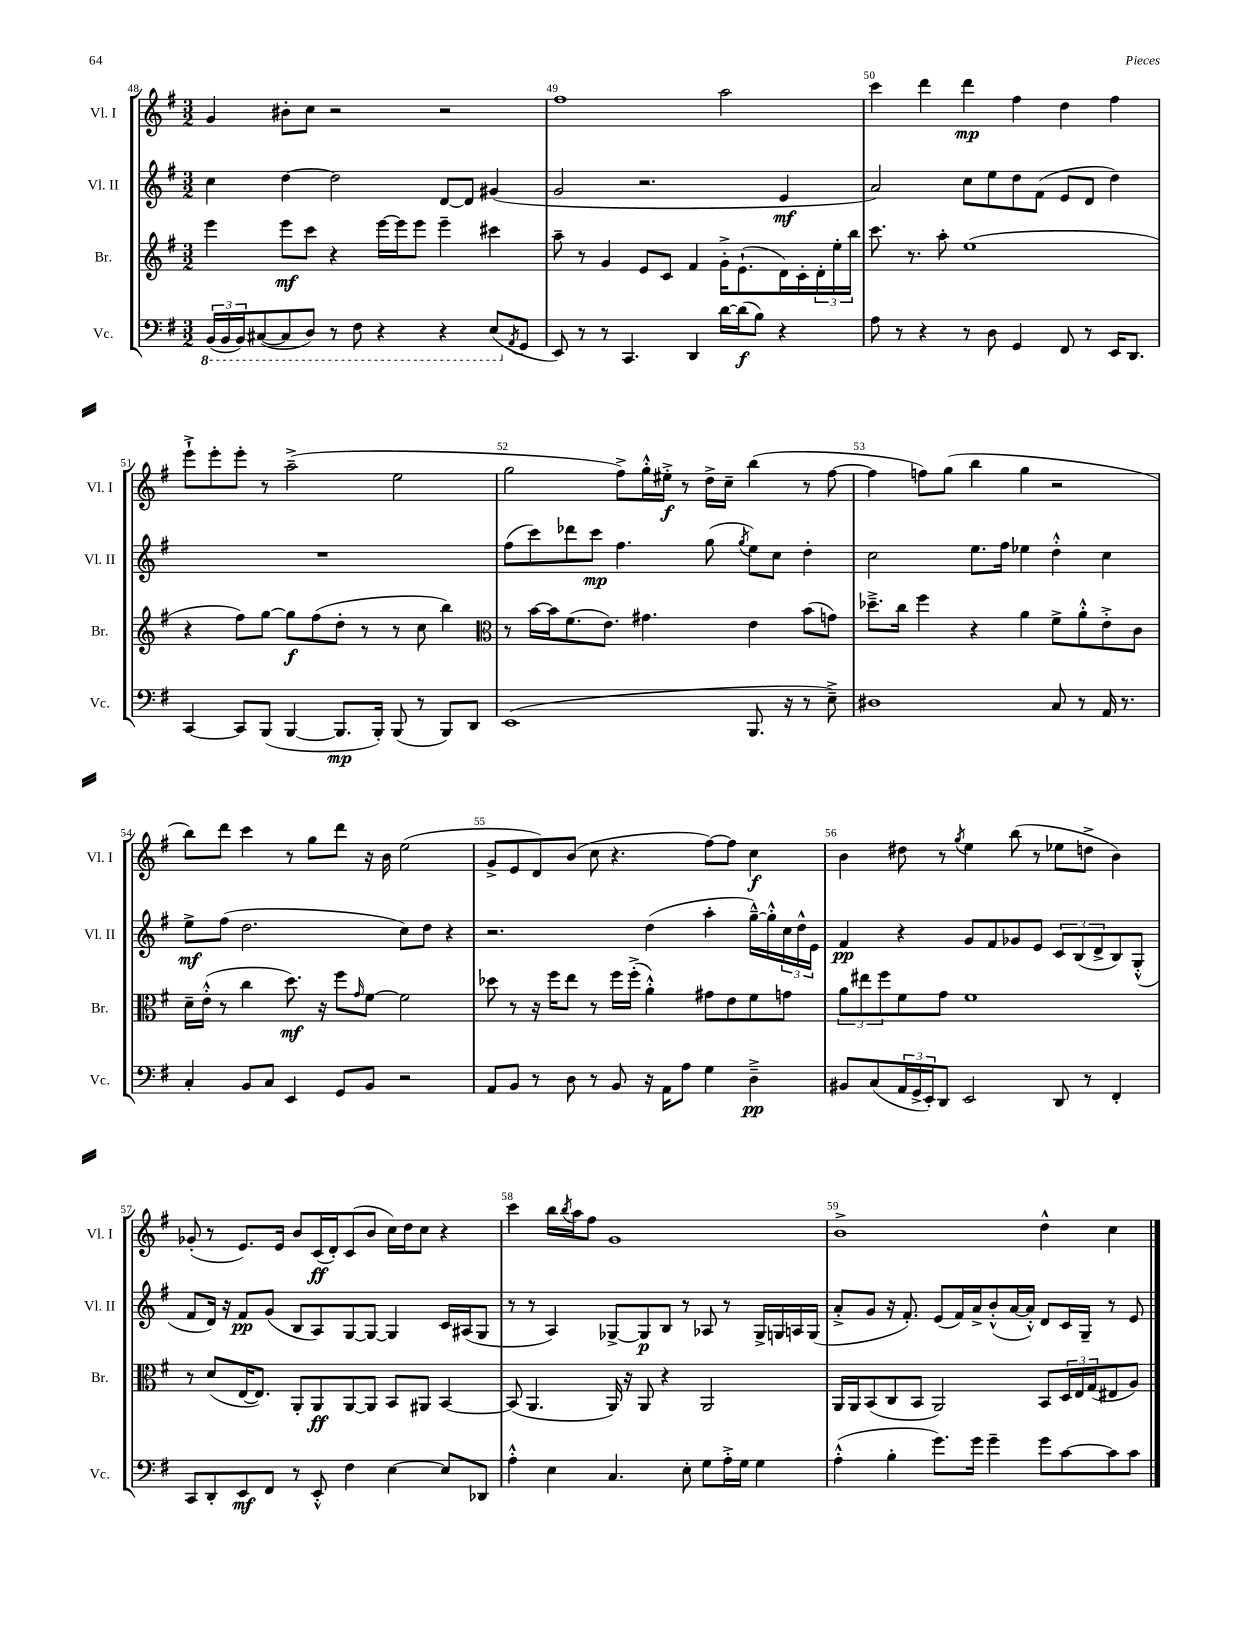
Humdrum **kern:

**kern	**dynam	**kern	**dynam	**kern	**dynam	**kern	**dynam
*part4	*part4	*part3	*part3	*part2	*part2	*part1	*part1
*staff4	*staff4	*staff3	*staff3	*staff2	*staff2	*staff1	*staff1
*I"Vc.	*	*I"Br.	*	*I"Vl. II	*	*I"Vl. I	*
*I'Vc.	*	*I'Br.	*	*I'Vl. II	*	*I'Vl. I	*
*clefF4	*	*clefG2	*	*clefG2	*	*clefG2	*
*k[f#]	*	*k[f#]	*	*k[f#]	*	*k[f#]	*
*M3/2	*	*M3/2	*	*M3/2	*	*M3/2	*
*8ba	*	*	*	*	*	*	*
=48	=48	=48	=48	=48	=48	=48	=48
(24BBB/LL	.	4eee\	.	4cc\	.	4g/	.
24BBB/	.	.	.	.	.	.	.
24BBB/J)	.	.	.	.	.	.	.
([8CC#X/	.	.	.	.	.	.	.
8CC#/]	.	8eee\L	mf	[4dd\	.	8b#X'\L	.
8DD/J)	.	8ccc\J	.	.	.	8cc\J	.
8r	.	4r	.	2dd\]	.	2r	.
8FF#\	.	.	.	.	.	.	.
4r	.	[16eee\LL	.	.	.	.	.
.	.	16eee\J]	.	.	.	.	.
.	.	8eee\J	.	.	.	.	.
4r	.	4eee~\	.	[8d/L	.	2r	.
.	.	.	.	8d/J]	.	.	.
(8EE/L	.	4ccc#X\	.	(4g#X/	.	.	.
*X8ba	*	*	*	*	*	*	*
8qAA/	.	.	.	.	.	.	.
8GG/J	.	.	.	.	.	.	.
=49	=49	=49	=49	=49	=49	=49	=49
8EE/)	.	8aa~\	.	2g/	.	1ff#	.
8r	.	8r	.	.	.	.	.
8r	.	4g/	.	.	.	.	.
4.CC/	.	.	.	.	.	.	.
.	.	8e/L	.	2.r	.	.	.
.	.	8c/J	.	.	.	.	.
4DD/	.	4f#/	.	.	.	.	.
[16d\LL	.	16g'^\KL	.	.	.	2aa\	.
(16d\J]	f	(8.e`\	.	.	.	.	.
8B\J)	.	.	.	.	.	.	.
4r	.	16d\L)	.	4e/	mf	.	.
.	.	16c'\	.	.	.	.	.
.	.	24d'\	.	.	.	.	.
.	.	24ee'\	.	.	.	.	.
.	.	24bb\JJ	.	.	.	.	.
=50	=50	=50	=50	=50	=50	=50	=50
8A\	.	8.ccc\	.	2a/)	.	4ccc\	.
8r	.	.	.	.	.	.	.
.	.	8.r	.	.	.	.	.
4r	.	.	.	.	.	4ddd\	.
.	.	8aa'\	.	.	.	.	.
8r	.	(1ee	.	8cc\L	.	4ddd\	mp
8D\	.	.	.	8ee\	.	.	.
4GG/	.	.	.	8dd\	.	4ff#\	.
.	.	.	.	(8f#\J	.	.	.
8FF#/	.	.	.	8e/L	.	4dd\	.
8r	.	.	.	8d/J	.	.	.
16EE/KL	.	.	.	4dd\)	.	4ff#\	.
8.DD/J	.	.	.	.	.	.	.
!!LO:LB:g=z
=51	=51	=51	=51	=51	=51	=51	=51
[4CC/	.	4r	.	1.r	.	8eee`^\L	.
.	.	.	.	.	.	8eee'\	.
8CC/L]	.	8ff#\L)	.	.	.	8eee'\J	.
(8BBB/J	.	[8gg\J	.	.	.	8r	.
[4BBB/	.	8gg\L]	f	.	.	(2aa~^\	.
.	.	(8ff#\	.	.	.	.	.
8.BBB/L]	mp	8dd'\J	.	.	.	.	.
.	.	8r	.	.	.	.	.
16BBB'/Jk)	.	.	.	.	.	.	.
(8BBB/	.	8r	.	.	.	2ee\	.
8r	.	8cc\	.	.	.	.	.
8BBB/L)	.	4bb\)	.	.	.	.	.
8DD/J	.	.	.	.	.	.	.
=52	=52	=52	=52	=52	=52	=52	=52
*	*	*clefC3	*	*	*	*	*
(1EE	.	8r	.	(8ff#\L	.	2gg\	.
.	.	[16b\LL	.	8ccc\)	.	.	.
.	.	16b\J]	.	.	.	.	.
.	.	(8.f#\	.	8ddd-X\	.	.	.
.	.	.	.	8ccc\J	mp	.	.
.	.	8.e\J)	.	.	.	.	.
.	.	.	.	4.ff#\	.	8ff#^\L)	.
.	.	4.g#X\	.	.	.	16gg'^^\L	.
.	.	.	.	.	.	16ee#X'^\JJ	f
.	.	.	.	.	.	8r	.
.	.	.	.	(8gg\	.	16dd^\LL	.
.	.	.	.	.	.	16cc~\JJ	.
.	.	.	.	8qgg/	.	.	.
8.BBB/	.	4e\	.	8ee\L)	.	(4bb\	.
.	.	.	.	8cc\J	.	.	.
16r	.	.	.	.	.	.	.
8r	.	(8b\L	.	4dd'\	.	8r	.
8E~^\)	.	8gn\J)	.	.	.	[8ff#\	.
=53	=53	=53	=53	=53	=53	=53	=53
1D#X	.	8.dd-X~^\L	.	2cc\	.	4ff#\]	.
.	.	16cc\Jk	.	.	.	.	.
.	.	4ff#\	.	.	.	8ffn\L)	.
.	.	.	.	.	.	(8gg\J	.
.	.	4r	.	8.ee\L	.	4bb\	.
.	.	.	.	16ff#\Jk	.	.	.
.	.	4a\	.	4ee-X\	.	4gg\	.
8C/	.	8f#^\L	.	4dd'^^\	.	2r	.
8r	.	8a'^^\	.	.	.	.	.
16AA/	.	8e'^\	.	4cc\	.	.	.
8.r	.	.	.	.	.	.	.
.	.	8c\J	.	.	.	.	.
!!LO:LB:g=z
=54	=54	=54	=54	=54	=54	=54	=54
4C'/	.	16d~\LL	.	8ee^\L	mf	8bb\L)	.
.	.	(16e'^^\JJ	.	.	.	.	.
.	.	8r	.	(8ff#\J	.	8ddd\J	.
8BB/L	.	4cc\	.	2.dd\	.	4ccc\	.
8C/J	.	.	.	.	.	.	.
4EE/	.	8.dd\)	mf	.	.	8r	.
.	.	.	.	.	.	8gg\L	.
.	.	16r	.	.	.	.	.
8GG/L	.	8ff#\L	.	.	.	8ddd\J	.
.	.	16qqg/	.	.	.	.	.
8BB/J	.	[8f#\J	.	.	.	16r	.
.	.	.	.	.	.	16b\	.
2r	.	2f#\]	.	8cc\L)	.	(2ee\	.
.	.	.	.	8dd\J	.	.	.
.	.	.	.	4r	.	.	.
=55	=55	=55	=55	=55	=55	=55	=55
8AA/L	.	8dd-X\	.	2.r	.	8g^/L	.
8BB/J	.	8r	.	.	.	8e/	.
8r	.	16r	.	.	.	8d/)	.
.	.	16ff#\KL	.	.	.	.	.
8D\	.	8ee\J	.	.	.	(8b/J	.
8r	.	8r	.	.	.	8cc\	.
8BB/	.	16ff#\LL	.	.	.	4.r	.
.	.	(16ff#'^\JJ	.	.	.	.	.
16r	.	4a'^^\)	.	(4dd\	.	.	.
16AA\KL	.	.	.	.	.	.	.
8A\J	.	.	.	.	.	.	.
4G\	.	8g#X\L	.	4aa'\	.	[8ff#\L)	.
.	.	8e\	.	.	.	8ff#\J]	.
4D~^\	pp	8f#\	.	[16gg~^^\LL)	.	4cc\	f
.	.	.	.	16gg'^^\]	.	.	.
.	.	8gn\J	.	24cc\	.	.	.
.	.	.	.	24dd^^\	.	.	.
.	.	.	.	24e\JJ	.	.	.
=56	=56	=56	=56	=56	=56	=56	=56
8BB#X/L	.	12a\L	.	4f#/	pp	4b\	.
.	.	12ee#X\	.	.	.	.	.
(8C/	.	.	.	.	.	.	.
.	.	12ff#\	.	.	.	.	.
24AA/L	.	8f#\	.	4r	.	8dd#X\	.
24GG^/	.	.	.	.	.	.	.
24EE'/J)	.	.	.	.	.	.	.
8DD/J	.	8g\J	.	.	.	8r	.
.	.	.	.	.	.	8qgg/	.
2EE/	.	1f#	.	8g/L	.	4ee\	.
.	.	.	.	8f#/	.	.	.
.	.	.	.	8g-X/	.	(8bb\	.
.	.	.	.	8e/J	.	8r	.
8DD/	.	.	.	12c/L	.	8ee-X\L	.
.	.	.	.	(12B/	.	.	.
8r	.	.	.	.	.	8ddn^\J	.
.	.	.	.	12d^/	.	.	.
4FF#'/	.	.	.	8B/)	.	4b\)	.
.	.	.	.	(8G'^^/J	.	.	.
!!LO:LB:g=z
=57	=57	=57	=57	=57	=57	=57	=57
8CC/L	.	8r	.	8f#/L	.	(8g-X'/	.
8DD'/	.	(8d/L	.	16d/Jk)	.	8r	.
.	.	.	.	16r	.	.	.
8EE/	mf	[16E/K	.	8f#/L	pp	8.e/L)	.
.	.	8.E/J])	.	.	.	.	.
8FF#/J	.	.	.	(8g/J	.	.	.
.	.	.	.	.	.	16e/Jk	.
8r	.	8AA'/L	.	8B/L	.	8b/L	.
8EE'^^/	.	8AA/	ff	8A/)	.	(16c/L	ff
.	.	.	.	.	.	16d'/J)	.
4F#\	.	[8AA/	.	[8G/	.	(8c/	.
.	.	8AA/J]	.	8G/J_	.	8b/J	.
[4E\	.	8BB/L	.	4G/]	.	16cc\LL)	.
.	.	.	.	.	.	16dd\J	.
.	.	8AA#X/J	.	.	.	8cc\J	.
8E/L]	.	[4BB/	.	16c/LL	.	4r	.
.	.	.	.	(16A#X/J	.	.	.
8DD-X/J	.	.	.	8G/J	.	.	.
=58	=58	=58	=58	=58	=58	=58	=58
4A'^^\	.	(8BB/]	.	8r	.	4ccc\	.
.	.	4.AA/	.	8r	.	.	.
4E\	.	.	.	4A/)	.	16bb\LL	.
.	.	.	.	.	.	8qbb/	.
.	.	.	.	.	.	16aa\J	.
.	.	.	.	.	.	8ff#\J	.
4.C/	.	16AA/)	.	[8G-X^/L	.	1g	.
.	.	16r	.	.	.	.	.
.	.	8AA/	.	8G-/]	p	.	.
.	.	4r	.	8B/J	.	.	.
8E'\	.	.	.	8r	.	.	.
8G\L	.	2AA/	.	8A-X/	.	.	.
16A'^\L	.	.	.	8r	.	.	.
16G\JJ	.	.	.	.	.	.	.
4G\	.	.	.	16G-^/LL	.	.	.
.	.	.	.	16Gn/	.	.	.
.	.	.	.	16An/	.	.	.
.	.	.	.	(16G/JJ	.	.	.
=59	=59	=59	=59	=59	=59	=59	=59
(4A'^^\	.	16AA/LL	.	8a'^/L	.	1b^	.
.	.	16AA/J	.	.	.	.	.
.	.	(8BB/	.	8g/J	.	.	.
4B'\	.	8C/	.	16r	.	.	.
.	.	.	.	8.f#'/)	.	.	.
.	.	8BB/J	.	.	.	.	.
8.g\L)	.	2AA/)	.	(8e/L	.	.	.
.	.	.	.	16f#/L)	.	.	.
16g\Jk	.	.	.	16a^/J	.	.	.
4g~\	.	.	.	(8b'^^/	.	.	.
.	.	.	.	[16a/L	.	.	.
.	.	.	.	16a'^^/JJ])	.	.	.
8g\L	.	8BB/L	.	8d/L	.	4dd^^\	.
[8c\	.	24D/L	.	16c/L	.	.	.
.	.	24E/	.	.	.	.	.
.	.	.	.	16G~/JJ	.	.	.
.	.	(24G/J	.	.	.	.	.
8c\]	.	8E#X/	.	8r	.	4cc\	.
8c\J	.	8A/J)	.	8e/	.	.	.
==	==	==	==	==	==	==	==
*-	*-	*-	*-	*-	*-	*-	*-
